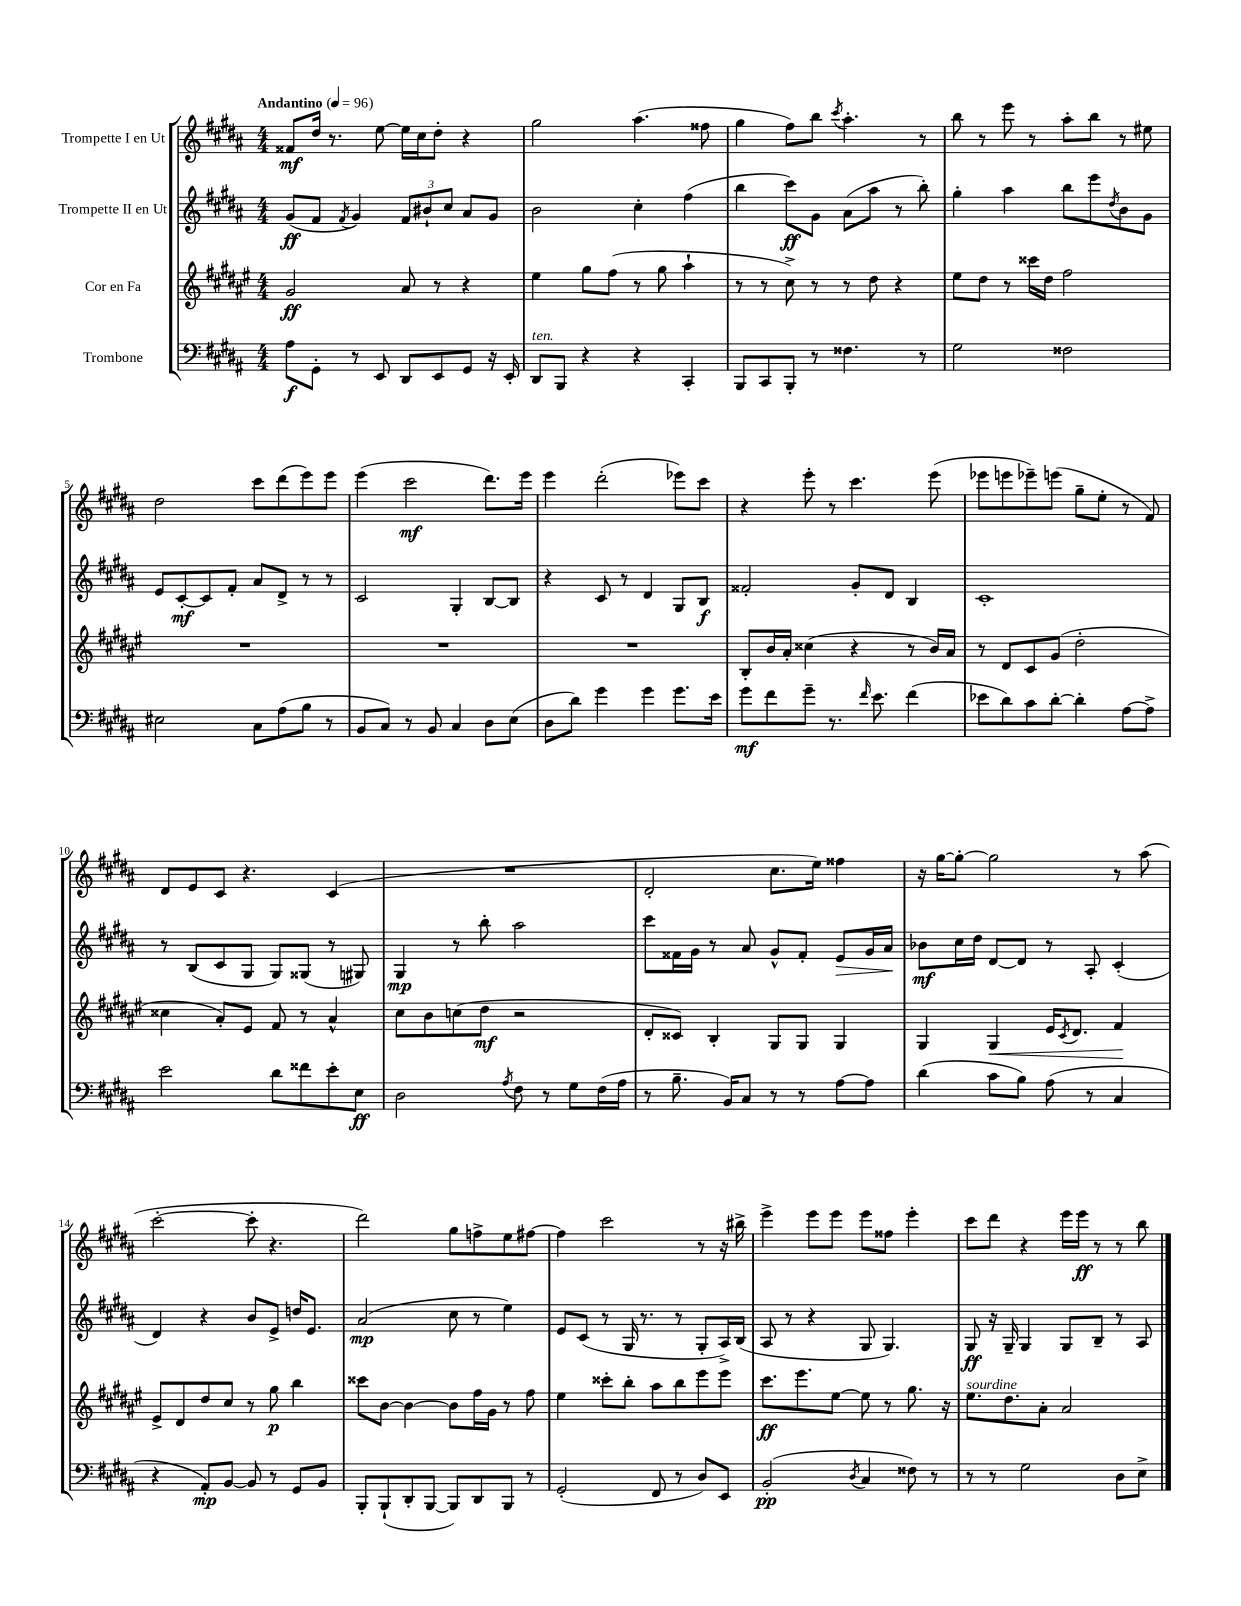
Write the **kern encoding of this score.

**kern	**kern	**kern	**kern
*staff4	*staff3	*staff2	*staff1
*clefF4	*clefG2	*clefG2	*clefG2
*k[f#c#g#d#a#]	*k[f#c#g#d#a#e#]	*k[f#c#g#d#a#]	*k[f#c#g#d#a#]
*M4/4	*M4/4	*M4/4	*M4/4
*MM96	*MM96	*MM96	*MM96
8A#\L	2g#/	(8g#/L	8f##/L
8GG#'\J	.	8f#/J	16dd#/Jk
.	.	.	8.r
.	.	8qf#/	.
8r	.	4g#/)	.
8EE/	.	.	[8ee\
8DD#/L	8a#/	12f#/L	16ee\]LL
.	.	.	16cc#\J
.	.	12b#`/	.
8EE/	8r	.	8dd#'\J
.	.	12cc#/J	.
8GG#/J	4r	8a#/L	4r
16r	.	8g#/J	.
16EE'/	.	.	.
=	=	=	=
8DD#/L	4ee#\	2b\	2gg#\
8BBB/J	.	.	.
4r	8gg#\L	.	.
.	(8ff#\J	.	.
4r	8r	4cc#'\	(4.aa#\
.	8gg#\	.	.
4CC#'/	4aa#`\	(4ff#\	.
.	.	.	8ff##\
=	=	=	=
8BBB/L	8r	4bb\	4gg#\
8CC#/	8r	.	.
8BBB'/J	8cc#^\)	8ccc#\L)	8ff#\L)
8r	8r	8g#\J	8bb\J
.	.	.	8qccc#/
4.F##\	8r	(8a#\L	4.aa#'\
.	8dd#\	8aa#\J	.
.	4r	8r	.
8r	.	8bb'\)	8r
=	=	=	=
2G#\	8ee#\L	4gg#'\	8bb\
.	8dd#\J	.	8r
.	8r	4aa#\	8eee\
.	16ccc##\LL	.	8r
.	16dd#\JJ	.	.
2F##\	2ff#\	8bb\L	8aa#'\L
.	.	8eee\	8bb\J
.	.	8qdd#/	.
.	.	8b\	8r
.	.	8g#\J	8ee#\
=	=	=	=
2E#\	1r	8e/L	2dd#\
.	.	[8c#'/	.
.	.	8c#/]	.
.	.	8f#'/J	.
8C#\L	.	8a#/L	8ccc#\L
(8A#\	.	8d#^/J	(8ddd#\
8B\J	.	8r	8eee\)
8r	.	8r	8eee\J
=	=	=	=
8BB/L	1r	2c#/	(4eee\
8C#/J)	.	.	.
8r	.	.	2ccc#\
8BB/	.	.	.
4C#/	.	4G#'/	.
8D#\L	.	[8B/L	8.ddd#\L)
(8E\J	.	8B/]J	.
.	.	.	16eee\Jk
=	=	=	=
8D#\L	1r	4r	4eee\
8d#\J)	.	.	.
4g#\	.	8c#/	(2ddd#'\
.	.	8r	.
4g#\	.	4d#/	.
8.g#\L	.	8G#/L	8eee-\L)
.	.	8B/J	8ccc#\J
16e\Jk	.	.	.
=	=	=	=
8g#\L	8B'/L	2f##'/	4r
8f#\	16b/L	.	.
.	16a#'/JJ	.	.
8g#~\J	(4cc##\	.	8eee'\
8.r	.	.	8r
.	4r	8g#'/L	4.ccc#\
16qqf#/	.	.	.
8.e\	.	.	.
.	.	8d#/J	.
(4f#\	8r	4B/	.
.	16b/LL)	.	(8eee\
.	16a#/JJ	.	.
=	=	=	=
8e-\L	8r	1c#'	8eee-\L
8d#\)	8d#/L	.	8eee\
8c#\	8c#/	.	8eee-~\)
[8d#'\J	(8g#/J	.	(8eee\J
4d#'\]	2dd#'\	.	8gg#~\L
.	.	.	8ee'\J
[8A#\L	.	.	8r
8A#^\]J	.	.	8f#/)
=	=	=	=
2e\	4cc##\	8r	8d#/L
.	.	(8B/L	8e/
.	8a#'/L)	8c#/	8c#/J
.	8e#/J	8G#/J	4.r
8d#\L	8f#/	8G#/L)	.
8f##\	8r	(8G##/J	.
8e'\	4a#^^/	8r	(4c#/
8E\J	.	8G#/)	.
=	=	=	=
2D#\	8cc#\L	4G#/	1r
.	8b\	.	.
.	(8cc\	8r	.
.	8dd#\J	8bb'\	.
8qA#/	.	.	.
8F#\	2r	2aa#\	.
8r	.	.	.
8G#\L	.	.	.
(16F#\L	.	.	.
16A#\JJ	.	.	.
=	=	=	=
8r	8d#'/L	8ccc#\L	2d#'/
8.B~\	8c##/J)	16f##\L	.
.	.	16g#\JJ	.
.	4B'/	8r	.
16BB/LK)	.	.	.
8C#/J	.	8a#/	.
8r	8G#/L	8g#^^/L	8.cc#\L
8r	8G#/J	8f##'/J	.
.	.	.	16ee\Jk)
[8A#\L	4G#/	8e/L	4ff##\
8A#\]J	.	16g#/L	.
.	.	16a#/JJ	.
=	=	=	=
(4d#\	4G#/	8b-\L	16r
.	.	.	[16gg#\LK
.	.	16cc#\L	8gg#'\_J
.	.	16dd#\JJ	.
8c#\L	4G#/	[8d#/L	2gg#\]
8B\J)	.	8d#/]J	.
(8A#\	16e#/LK	8r	.
.	8qc#/	.	.
.	8.d#/J	.	.
8r	.	8A#'/	.
4C#/	4f#/	(4c#'/	8r
.	.	.	(8aa#\
=	=	=	=
4r	8e#^/L	4d#/)	[2ccc#'\
.	8d#/	.	.
8AA#'/L)	8dd#/	4r	.
[8BB/J	8cc#/J	.	.
8BB/]	8r	8b/L	8ccc#'\]
8r	8gg#\	8e^/J	4.r
8GG#/L	4bb\	16dd/LK	.
.	.	8.e/J	.
8BB/J	.	.	.
=	=	=	=
8BBB'/L	8ccc##\L	(2a#/	2ddd#\)
(8BBB`/	[8b\J	.	.
8DD#'/	4b\_	.	.
[8BBB/J	.	.	.
8BBB/]L)	8b\]L	8cc#\	8gg#\L
8DD#/	16ff#\L	8r	8ff^\
.	16g#\JJ	.	.
8BBB/J	8r	4ee\)	8ee\
8r	8ff#\	.	[8ff#\J
=	=	=	=
(2GG#'/	4ee#\	8e/L	4ff#\]
.	.	(8c#/J	.
.	8ccc##'\L	8r	2ccc#\
.	8bb'\J	16G#/	.
.	.	8.r	.
8FF#/	8aa#\L	.	.
8r	8bb\	8r	.
8D#/L)	8eee#\	8G#'/L	8r
8EE/J	8eee#\J	16A#^/L)	16r
.	.	(16B/JJ	16bb#^\
=	=	=	=
(2BB'/	8.ccc#\L	8A#/	4eee^\
.	.	8r	.
.	8.eee#\	.	.
.	.	4r	8eee\L
.	[8ee#\J	.	8eee\J
8qD#/	.	.	.
4C#/	8ee#\]	8G#/	8eee\L
.	8r	4.G#/)	8ff##\J
8F##\)	8.gg#\	.	4eee'\
8r	.	.	.
.	16r	.	.
=	=	=	=
8r	8.ee#\L	8G#/	8ccc#\L
8r	.	16r	8ddd#\J
.	8.dd#\	16G#~/	.
2G#\	.	4G#/	4r
.	8a#'\J	.	.
.	2a#/	8G#/L	16eee\LL
.	.	.	16eee\JJ
.	.	8B~/J	8r
8D#\L	.	8r	8r
8E^\J	.	8A#/	8bb\
==	==	==	==
*-	*-	*-	*-
